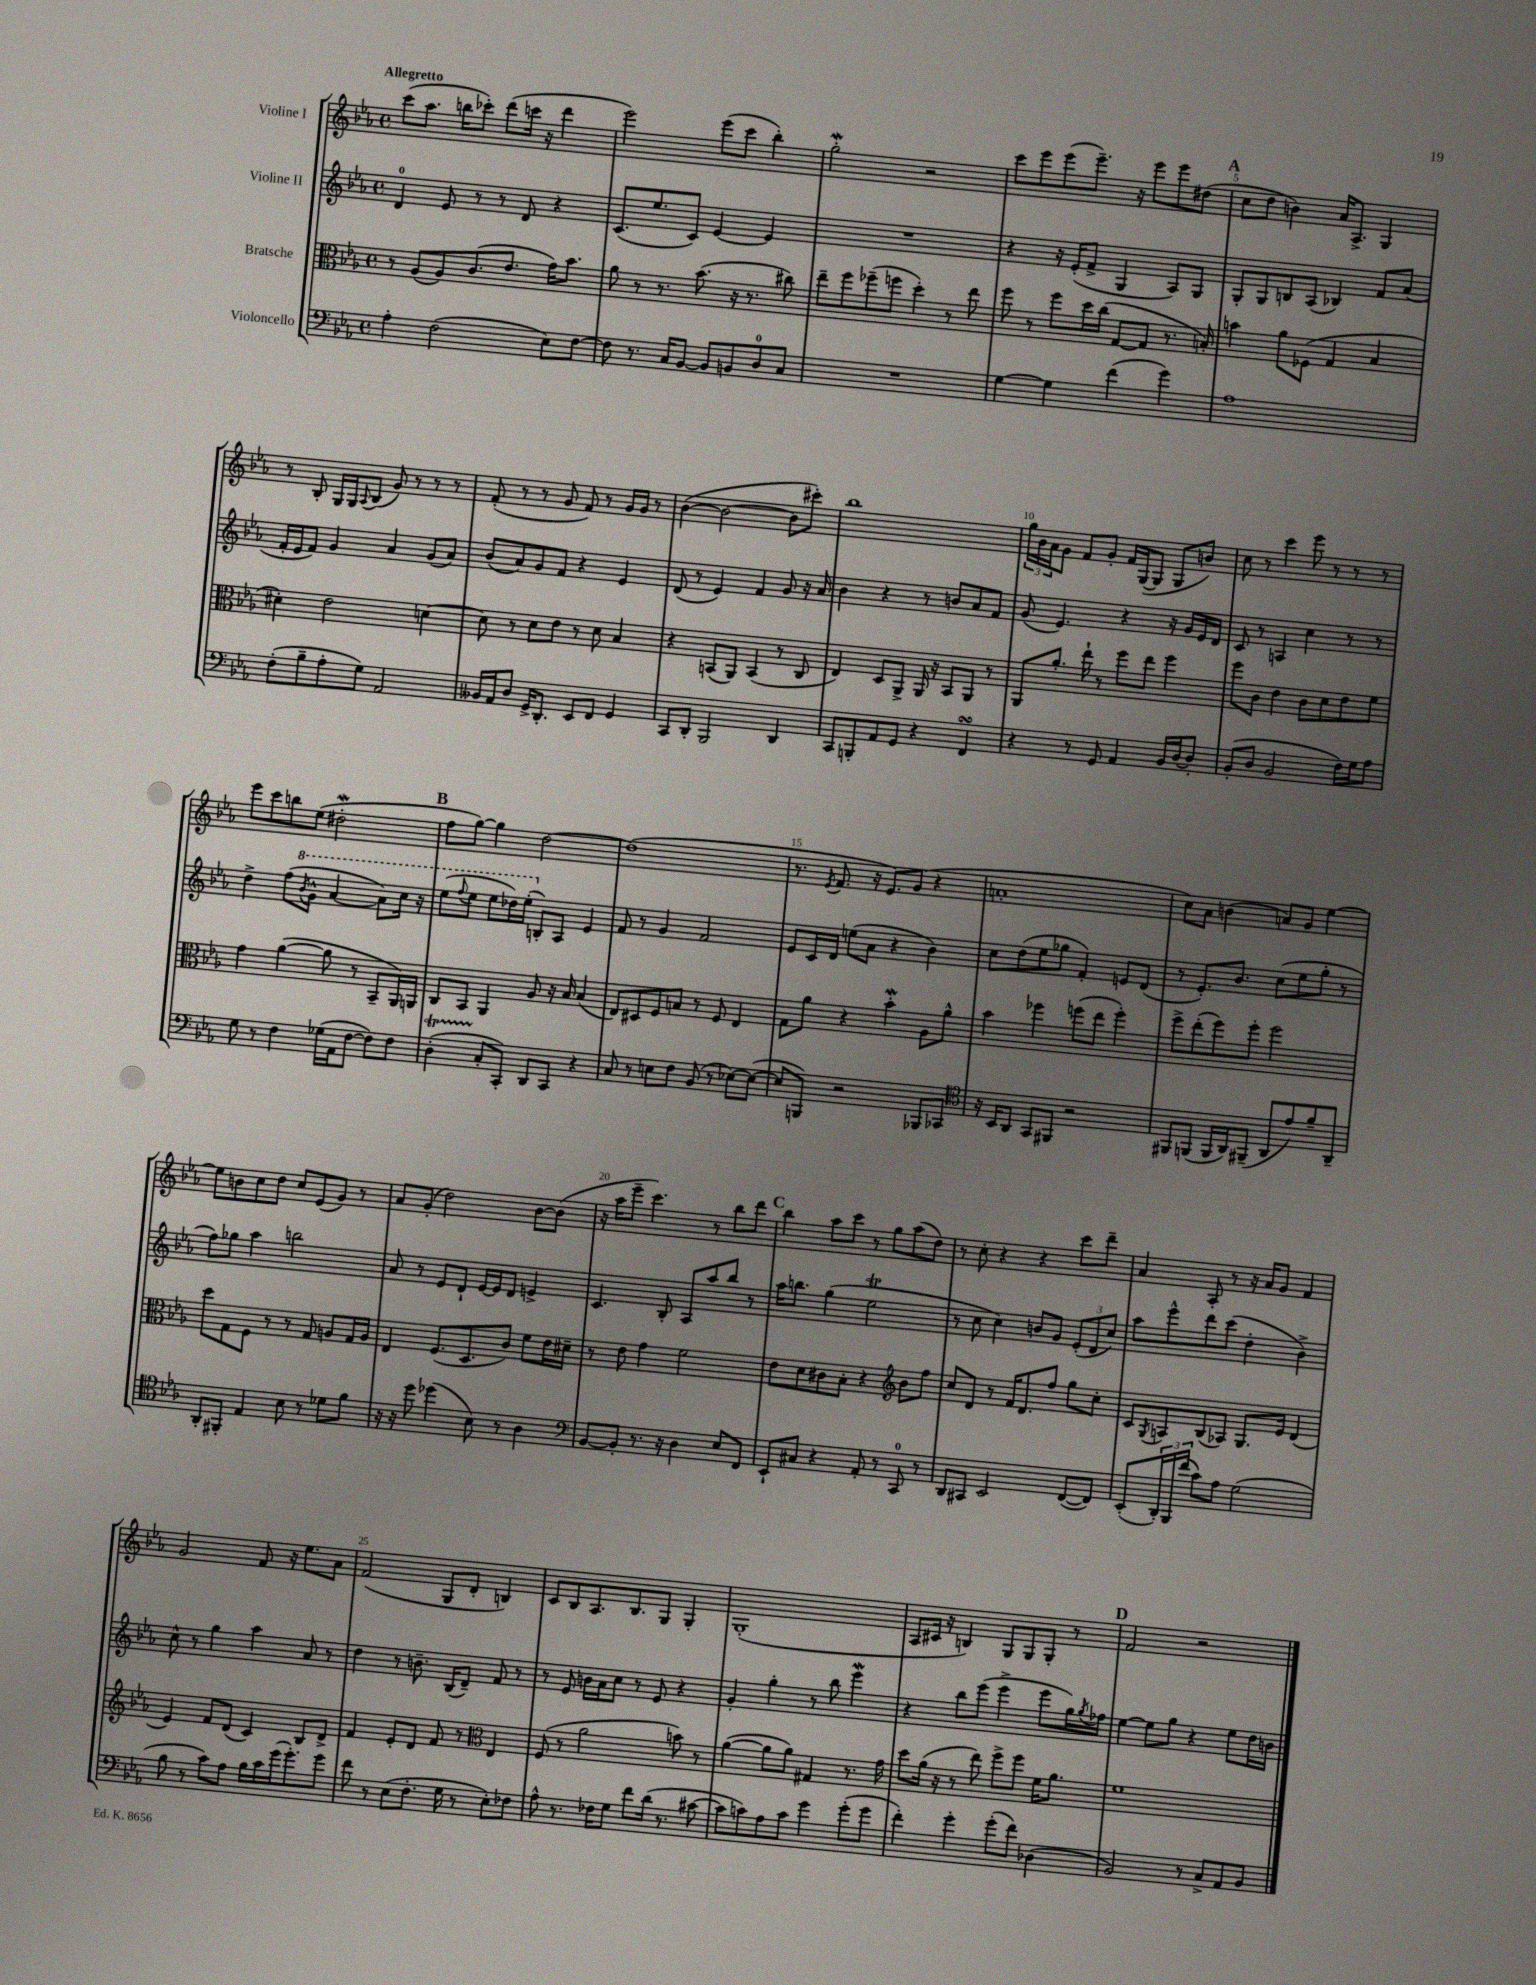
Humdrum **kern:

**kern	**kern	**kern	**kern
*staff4	*staff3	*staff2	*staff1
*clefF4	*clefC3	*clefG2	*clefG2
*k[b-e-a-]	*k[b-e-a-]	*k[b-e-a-]	*k[b-e-a-]
*M4/4	*M4/4	*M4/4	*M4/4
*met(c)	*met(c)	*met(c)	*met(c)
4A-'	8r	4d	(8ccc
.	(8A-	.	8.aa-
(2F	8A-)	8e-	.
.	.	.	16bb
.	(8.c	8r	8ccc-')
.	.	8r	(8ddd
.	8.e-	.	.
.	.	8d	16ccc
.	.	.	16r
8E-)	16g)	4r	4ddd
.	8.b-	.	.
[8F	.	.	.
=	=	=	=
8F]	8a-	(8.c	2eee-)
8.r	8r	.	.
.	.	8.ee-	.
.	8.r	.	.
16C	.	.	.
[8BB-	.	8c)	.
.	(8.b-	.	.
8BB-]	.	[4e-	(8eee-
8BB	16r	.	8ccc
.	8.r	.	.
8D	.	4e-]	4bb-')
8C	8cc#)	.	.
=	=	=	=
1r	8ee-~	1r	2gg'
.	8ff	.	.
.	(8ff-~	.	.
.	8ff	.	.
.	4dd')	.	2r
.	8r	.	.
.	8ee-	.	.
=	=	=	=
[4G	8ff	4r	8ccc
.	8r	.	8eee-
4G]	8ff	16r	(8eee-
.	.	(16e-'	.
.	16dd	8f^	8.eee-~)
.	(16cc	.	.
(4f	[8G	4G	.
.	.	.	16r
.	8G]	.	8eee-
4g)	8.r	8A-)	8eee-
.	.	8G	(8dd#
.	16B')	.	.
=	=	=	=
1A-	4b	8G'	8cc
.	.	8G	8dd
.	8a-	8B	4b)
.	(8F-	(8A-	.
.	4G	4B-)	16a-
.	.	.	8.A-^
.	4B-	8f	4G
.	.	(8a-	.
=	=	=	=
(8F'	4d#')	16f'	8r
.	.	16e-	.
8B-~	.	8f)	8B-'
8A-'	2e-	4g	16G
.	.	.	16G
.	.	.	8qqA-
8G)	.	.	(8B-
2AA-	.	4a-	8g)
.	.	.	8r
.	[4d	(8g	8r
.	.	8a-)	8r
=	=	=	=
16BB--	8d]	(8b-	(8f'
16AA-	.	.	.
8D	8r	8a-)	8r
16GG^	8d	8g	8r
8.DD'	.	.	.
.	8e-	8f	8g
8EE-	8r	4r	8f)
8FF	8d	.	8r
4GG	4B-	4e-	16g
.	.	.	16g
.	.	.	8r
=	=	=	=
8CC	4r	(8d	([4b-
8DD'	.	8r	.
2BBB-	(8BB	4e-)	2b-_
.	8AA-)	.	.
.	(4BB	4f	.
4DD	8r	8g	8b-]
.	8C	16r	8ccc#')
.	.	16a-	.
=	=	=	=
8CC	4E-)	4b-	1bb-
8BBB'	.	.	.
8AA-	8D	4r	.
8GG	8AA-^	.	.
4r	16AA-	8r	.
.	16r	.	.
.	8BB-	8b	.
4FF	8AA-	8a-	.
.	8r	8f	.
=	=	=	=
4r	8AA-	(8g	24gg
.	.	.	24b-
.	.	.	24a-
.	8.a-'	4.e-)	8g
8r	.	.	8f
.	16ee-`	.	.
8GG	8r	.	8g'
4AA-	8ff	4r	16f
.	.	.	([16G
.	8ee-	.	8G]
16BB-	4ff	16r	8G
[16D	.	16g	.
8D']	.	16e-	8b)
.	.	16d	.
=	=	=	=
(8BB-'	8ff	8c	8cc
8D	8c	8r	8r
2BB-	4e-	4A	4ccc
.	8c	4cc	8eee-
.	8d	.	8r
16F)	8e-	8r	8r
16G	.	.	.
8A-	8f	8r	8r
=	=	=	=
8G	4g	4dd^	8eee-
8r	.	.	8ccc
4F	([4a-	(8ff	8bb
.	.	8qbb-	.
.	.	8gg^^	(8ee-
(16G-	8a-]	[4aa-	2dd#'
16AA-	.	.	.
[8F	8r	.	.
8F])	8BB-~	8aa-])	.
8F	16AA-)	16ccc	.
.	16AA	16r	.
=	=	=	=
(4D'	8C	(8eee-	8ff
.	.	8qqfff	.
.	8BB-	8eee-	[8gg)
8C'	4AA-	8eee-	4gg]
8CC')	.	16ddd-)	.
.	.	(16eee-'	.
8DD	8A-	8B')	[2dd
8CC	16r	8A-	.
.	16B-	.	.
4r	(4B-	4e-	.
=	=	=	=
8C	8E-)	8f	(1dd]
8r	8D#	8r	.
8E	8F	4g	.
8F	8B	.	.
(8BB-	8r	2f	.
8r	8F	.	.
[8E-)	4E-	.	.
(8E-_	.	.	.
=	=	=	=
8E-]	8G	8e-	8.r
8BBB)	8a-	16c	.
.	.	.	8qe-
.	.	16d	8.f
2r	4r	(8ee	.
.	.	8a-	16r
.	.	.	8.e-)
.	4b-'	4r	.
.	.	.	(8g
8BBB-	8A-	4b-)	4r
8CC-	8a-^^	.	.
=	=	=	=
*clefC4	*	*	*
16r	4b-	8cc	1a'
16BB-	.	.	.
8AA-	.	(8dd	.
8GG	4ff-	8ee-	.
8FF#	.	8gg-	.
2r	(8ff	4f')	.
.	8ee-	.	.
.	4ff')	8e	.
.	.	(8d	.
=	=	=	=
8FF#	8ff^	8r	8cc)
(8FF	(8ee-'	8.e-')	8a-
16FF	8ff)	.	(4b
16AA-)	.	8.b-	.
(8FF#~	8ff'	.	.
8AA-	2ff	(8cc	8a)
8e-)	.	8ee-	8g
8f~	.	8gg'	[4ee-
8AA-~	.	8r	.
=	=	=	=
8AA-'	8dd	8ff)	8ee-]
8FF#'	8G	8gg-	8b
4E-	8F	4aa-	8cc
.	8r	.	8dd
8B-	8r	2bb	8cc
8r	8G	.	(8e-
8d-	8A	.	8g)
8f	16G	.	8r
.	16A	.	.
=	=	=	=
16r	4E-	8a-	8a-
16r	.	.	.
8dd	.	8r	(8g'
(4dd-	(8.F	8e-	2dd)
.	.	8d`	.
.	8.D	.	.
8B-)	.	[16e-	.
.	.	16e-]	.
8r	8c)	8d	.
4A-	8f	4e^	[8b-
.	16e-	.	(8b-]
.	16d#~	.	.
=	=	=	=
*clefF4	*	*	*
[8BB-	8r	4.c	16r
.	.	.	16aa-
8BB-']	8e-	.	8eee-~
8.r	4g	.	4.ccc)
.	.	8B-'	.
16r	.	.	.
4D	2f	8A-	.
.	.	8aa-	8r
8E-	.	8bb-	8bb-
8FF	.	8r	8ddd
=	=	=	=
8EE-`	8e-	16aa-	4bb-
.	.	8.bb	.
8C#	8d	.	.
4r	8c#	(4gg	8aa-
.	8B-'	.	8ccc
8AA-'	4r	2ee-	8r
8r	.	.	8gg
*	*clefG2	*	*
8CC	8b-	.	(8aa-
8r	8ff	.	8dd)
=	=	=	=
8DD	8cc	8r	8r
8CC#	8d	8cc	8cc'
2EE-	8r	4cc)	4r
.	16f	.	.
.	8.d	.	.
.	.	8b	4r
.	8ff	8g	.
([8FF	8gg	(12e-'	8ccc
.	.	12d	.
8FF])	8cc'	.	8ddd~
.	.	12cc)	.
=	=	=	=
(8EE-'	8c	8aa-	4a-
.	8qG	.	.
24DD')	8A	8eee-^^	.
24BBB-	.	.	.
(24f	.	.	.
8c)	(8B-	8ddd	8A-'
8A-	8A-)	(8ccc	8r
(2G	8.G	4dd'	16r
.	.	.	16a-
.	.	.	8g
.	16e-	.	.
.	(4d	4b-^)	4f
=	=	=	=
8B-	4e-)	8cc^^	2g
8r	.	8r	.
8c)	8f	4gg	.
8A-	(8d	.	.
16B-	4c)	4aa-	8f
16c	.	.	.
(16g	.	.	16r
8.g')	.	.	8.ee-
.	8B-	8a-	.
8g	8d^	8r	8a-
=	=	=	=
8f	4f	4dd	(2f
8r	.	.	.
(8E-	8e-'	8r	.
8.F'	8d	8.b~	.
.	8f	.	8G
16G	.	(16B-	.
8r	8r	8d~)	8d'
*	*clefC3	*	*
8E-')	4E-	8f	4B)
8F-	.	8r	.
=	=	=	=
8A-^^	(8F	8r	8c
8.r	8r	8e-	8B-
.	2a-	16b	8.A-
16F-	.	16a-	.
8G	.	8cc	.
.	.	.	8.B-
8f	.	8r	.
(16d	.	8e-	8G
8.r	.	.	.
.	8b)	4r	4G'
[8c#	8r	.	.
=	=	=	=
8c#]	([4a-	4g'	(1G'
8c)	.	.	.
8A-	8a-]	4gg'	.
8c	8a-)	.	.
4g	4G#	8r	.
.	.	8bb-	.
(8g'	8.r	4eee-	.
8g	.	.	.
.	16g	.	.
=	=	=	=
4f')	8dd	4r	8A-
.	(16a-	.	16c#
.	16r	.	16r
4g'	8r	8bb-	4B)
.	8ee-)	(8eee-	.
(8g'	8ff^	4eee-^	8G
8f)	8ff	.	8G
(4D-	16f	8eee-	8G'
.	8.a-	.	.
.	.	16gg)	8r
.	.	8qgg	.
.	.	16ff-	.
=	=	=	=
2BB-)	1f	[4ee-	2f
.	.	8ee-]	.
.	.	8gg	.
8r	.	4r	2r
8C^	.	.	.
8AA-	.	8ee-	.
8BB-	.	16dd	.
.	.	16b	.
==	==	==	==
*-	*-	*-	*-
